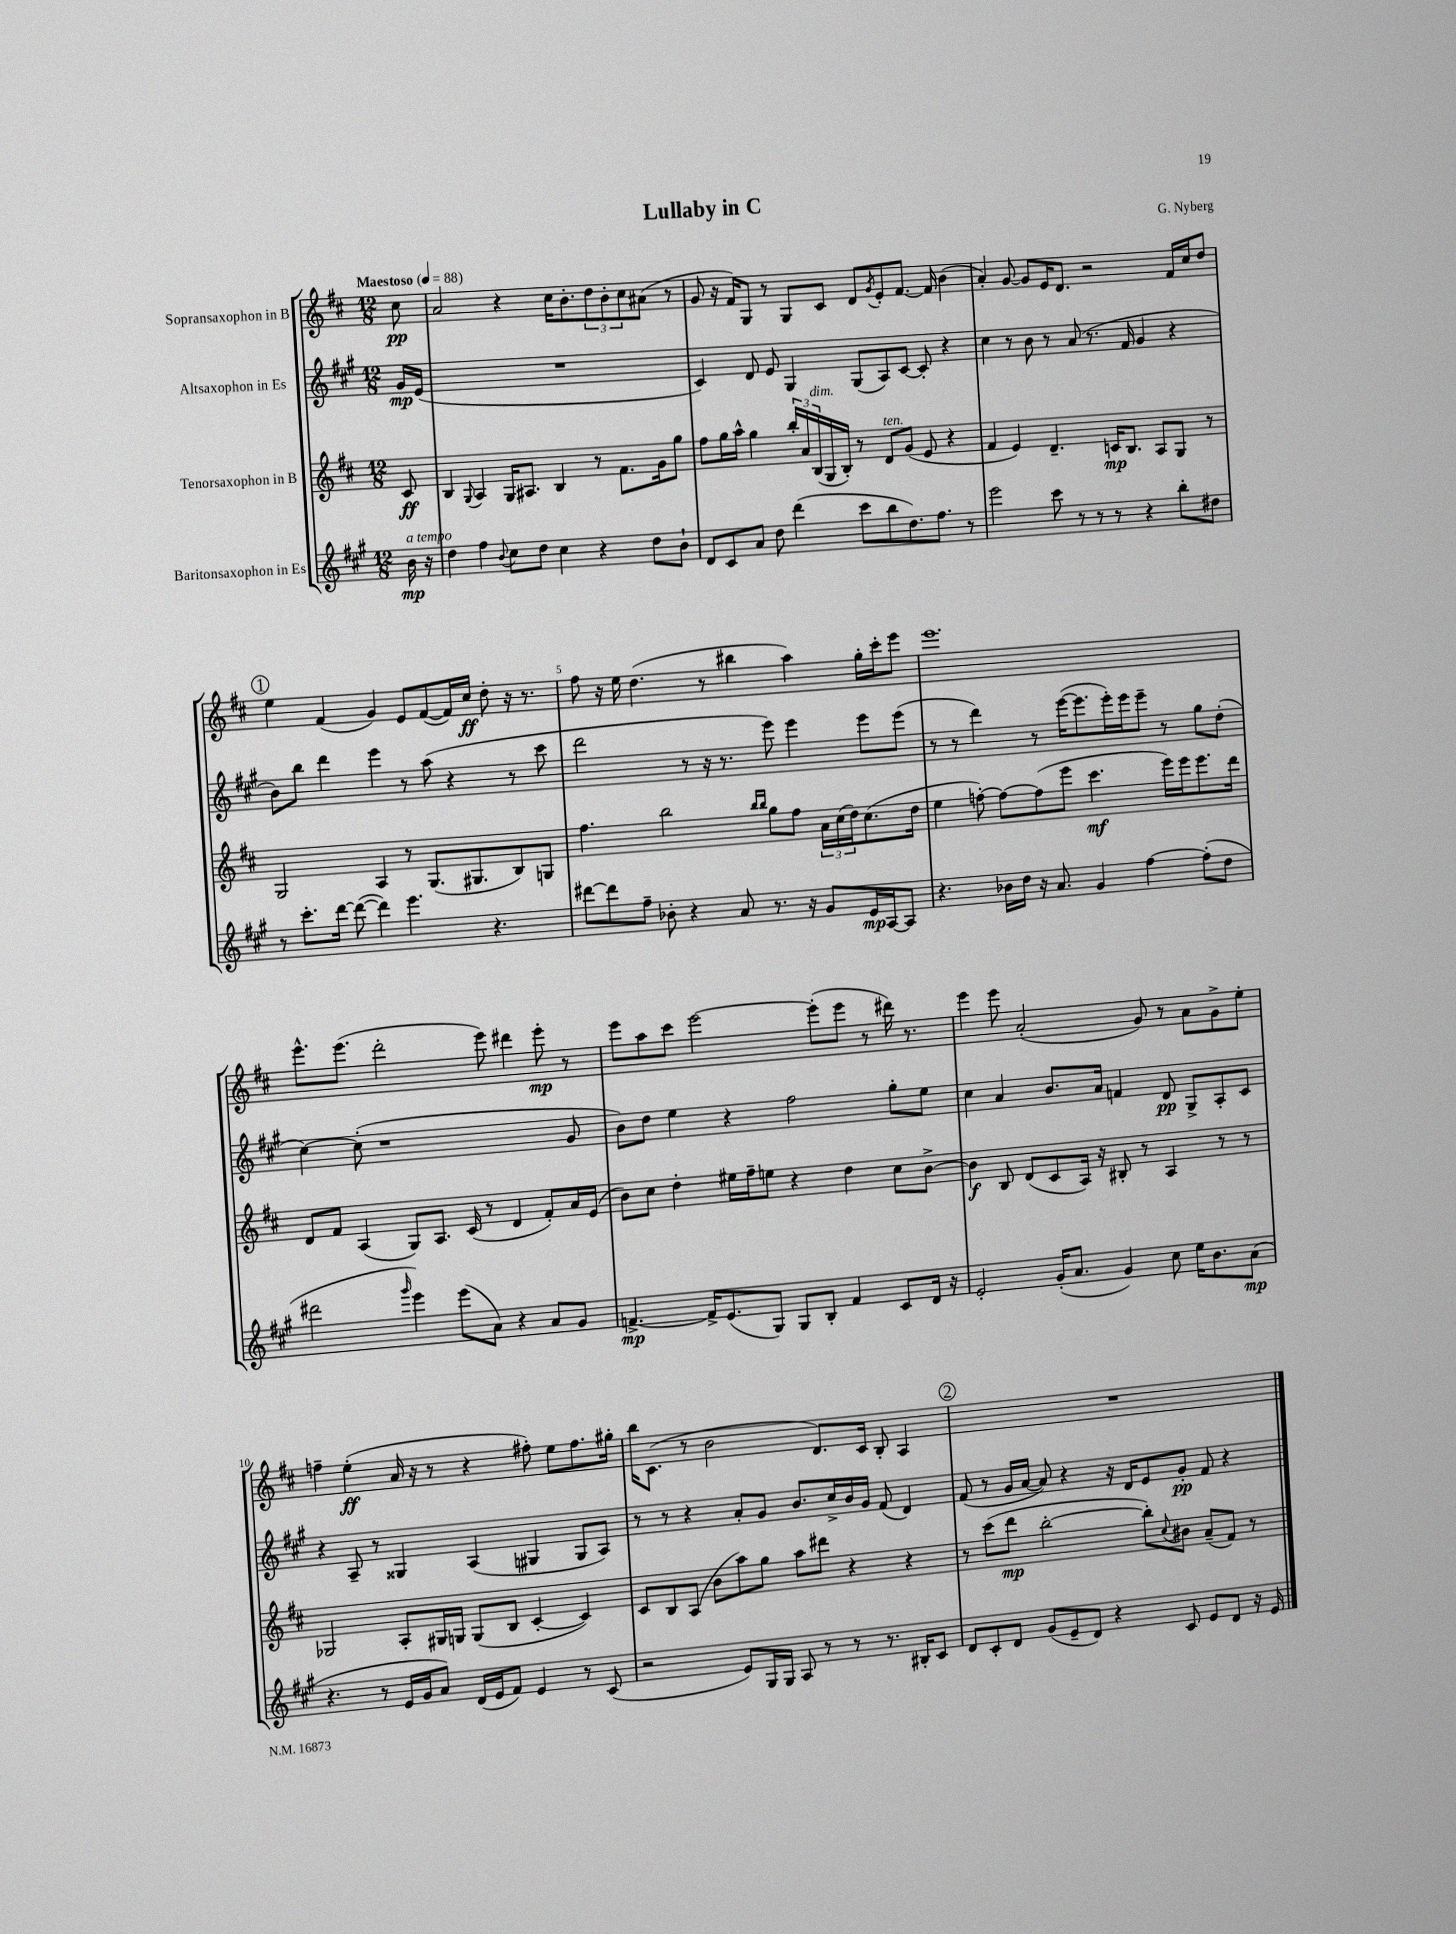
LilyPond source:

\header { title = "Lullaby in C" composer = "G. Nyberg" }
<<
\new StaffGroup <<
\new Staff = "s0" \with { instrumentName = "Sopransaxophon in B" } {
    \clef treble \key d \major \numericTimeSignature \time 12/8 \partial 8 \tempo "Maestoso" 4 = 88
    cis''8\pp |
    a'2 r4 cis''16 b'8.-. \tuplet 3/2 { d''8 b'8-. cis''8 } ais'8( r8 |
    g'8 r16 fis'16) g8 r8 g8 cis'8 d'8 \acciaccatura { g'8 } e'8-. fis'8.~ fis'16 b'4( |
    a'4-.) g'8~ g'8 e'16 d'8. r2 fis'16 cis''16 d''8 |
    \mark \markup { \circle "1" } e''4 fis'4( g'4) e'8 fis'8~( fis'16) cis''16\ff d''8-. r16 r8. |
    fis''8 r16 e''16 d''4.( r8 bis''4 a''4) g''16-. cis'''16-. e'''8 |
    e'''1. |
    e'''8.-^ e'''8.( d'''2-. e'''8) dis'''4 e'''8-.\mp r8 |
    e'''8 a''8 cis'''8 e'''2~ e'''8-.( e'''8 r8 dis'''16) r8. |
    e'''4 e'''8 a'2-.( g'8) r8 a'8 g'8-> e''8-. |
    f''4-- e''4-.\ff( a'16 r16 r8 r4 fis''8-.) e''8 fis''8. gis''16-. |
    b''16 cis'8.( r8 b'2 d'8.) cis'16 b8-. a4 |
    \mark \markup { \circle "2" } R1. \bar "|." |
}
\new Staff = "s1" \with { instrumentName = "Altsaxophon in Es" } {
    \clef treble \key a \major \numericTimeSignature \time 12/8 \partial 8
    gis'16\mp e'16( |
    R1. |
    cis'4) d'8 e'8 gis4 gis8( a8) cis'8~ cis'8-. r4 |
    cis''4 r8 b'8 r8 a'8( r8. fis'16 gis'4 r4 |
    \mark \markup { \circle "1" } b'8) b''8 d'''4 e'''4 r8 a''8( r4 r8 cis'''8 |
    d'''2 r8 r16 r8. e'''8) e'''4 e'''8 e'''8( |
    r8 r8 d'''4) r8 e'''16~( e'''8. e'''16-.) e'''16 e'''8-- r8 gis''8 d''8-.( |
    cis''4~) cis''8-.( r1 gis'8 |
    b'8) d''8 e''4 r4 fis''2 gis''8-. e''8 |
    cis''4 a'4 b'8. a'16 f'4 d'8\pp gis8-> a8-. cis'8 |
    r4 a8-- r8 gisis4 a4( gis4 gis8 a8) |
    r8 r8 r4 a'8-. gis'8 b'8. cis''16-> b'16 gis'16 fis'8( d'4) |
    \mark \markup { \circle "2" } fis'8( r8 gis'16 a'16~ a'8) r4 r16 d'16 e'8 gis'8-.\pp fis'8 r4 \bar "|." |
}
\new Staff = "s2" \with { instrumentName = "Tenorsaxophon in B" } {
    \clef treble \key d \major \numericTimeSignature \time 12/8 \partial 8
    cis'8\ff |
    b4 \appoggiatura { g8 } a4 g16 ais8. b4 r8 fis'8. g'16 g''8 |
    fis''8 g''16 a''16-^ g''4 \tuplet 3/2 { b''16-. a'16 b16^\markup { \italic "dim." }( } g16 b16-.) r8 d'8^\markup { \italic "ten." } g'8( e'8 r4 |
    fis'4 e'4) d'4.-- c'16\mp b8. a8 g8 r8 |
    \mark \markup { \circle "1" } g2 a4 r8 g8.( gis8. b8) g8 |
    fis''4. b''2 \grace { b''16 b''16 } g''8 fis''8 \tuplet 3/2 { a'16 cis''16( d''16) } cis''8.( d''16 |
    e''4 f''8~-.) f''8~ f''8( e'''8 cis'''4.\mf e'''16) e'''16 e'''8. d'''16 |
    d'8 fis'8 a4( g8) a8. cis'16( r8 d'4 fis'8-.) a'16 e'16( |
    b'8) cis''8 d''4-. eis''16 fis''16-- e''8 r4 d''4 cis''8 b'8~-> |
    b'4\f b8 d'8( cis'8 a16) r16 bis8-. r8 a4 r8 r8 |
    ges2 a8-. gis16 g16 g8( b8 cis'4~-. cis'4) |
    cis'8 b8 a8( b'8 a''8) g''8 a''8 dis'''8 r4 r4 |
    \mark \markup { \circle "2" } r8 cis'''8( d'''8\mp b''2~-. b''8-.) \appoggiatura { cis''8 } bis'8 a'8--( fis'8) r8 \bar "|." |
}
\new Staff = "s3" \with { instrumentName = "Baritonsaxophon in Es" } {
    \clef treble \key a \major \numericTimeSignature \time 12/8 \partial 8
    b'16\mp^\markup { \italic "a tempo" } r16 |
    d''4 fis''4 \appoggiatura { b'8 } cis''8 d''8 cis''4 r4 d''8 b'8-! |
    d'8 cis'8 a'8 d''8 d'''4( cis'''8 b''8 d''8.) fis''8. r8 |
    e'''2 cis'''8 r8 r8 r8 r4 b''8-. dis''8 |
    \mark \markup { \circle "1" } r8 cis'''8.-. d'''16~ d'''8~( d'''4) e'''4. r4. |
    dis'''8~ dis'''8 fis''8-- bes'8-. r4 a'8 r8. r16 gis'8 e'16\mp a16~ a8 |
    r4. bes'16 d''16 r16 a'8. gis'4 fis''4~ fis''8-.( d''8 |
    dis'''2 \grace { gis'''16 } e'''4) e'''8( a'8) r4 a'8 gis'8 |
    f'4.~->\mp f'16-> e'8.( gis8) gis8 b8-. f'4 cis'8 d'16 r16 |
    e'2-. gis'16-.( a'8. gis'4) cis''8 e''16 b'8. a'8\mp( |
    r4. r8 e'16 gis'16 a'8) d'16( e'16 fis'8) e'4 r8 cis'8( |
    r2 e'8) gis16 gis16 a8 r8 r8 r8. bis16-. cis'8 |
    \mark \markup { \circle "2" } d'8 cis'8-. d'8 gis'8( e'8-- d'8) r4 cis'8 e'8 d'8 r16 e'16 \bar "|." |
}
>>
>>
\layout { \context { \Score \override BarNumber.break-visibility = ##(#f #t #t) barNumberVisibility = #(every-nth-bar-number-visible 5) } }
